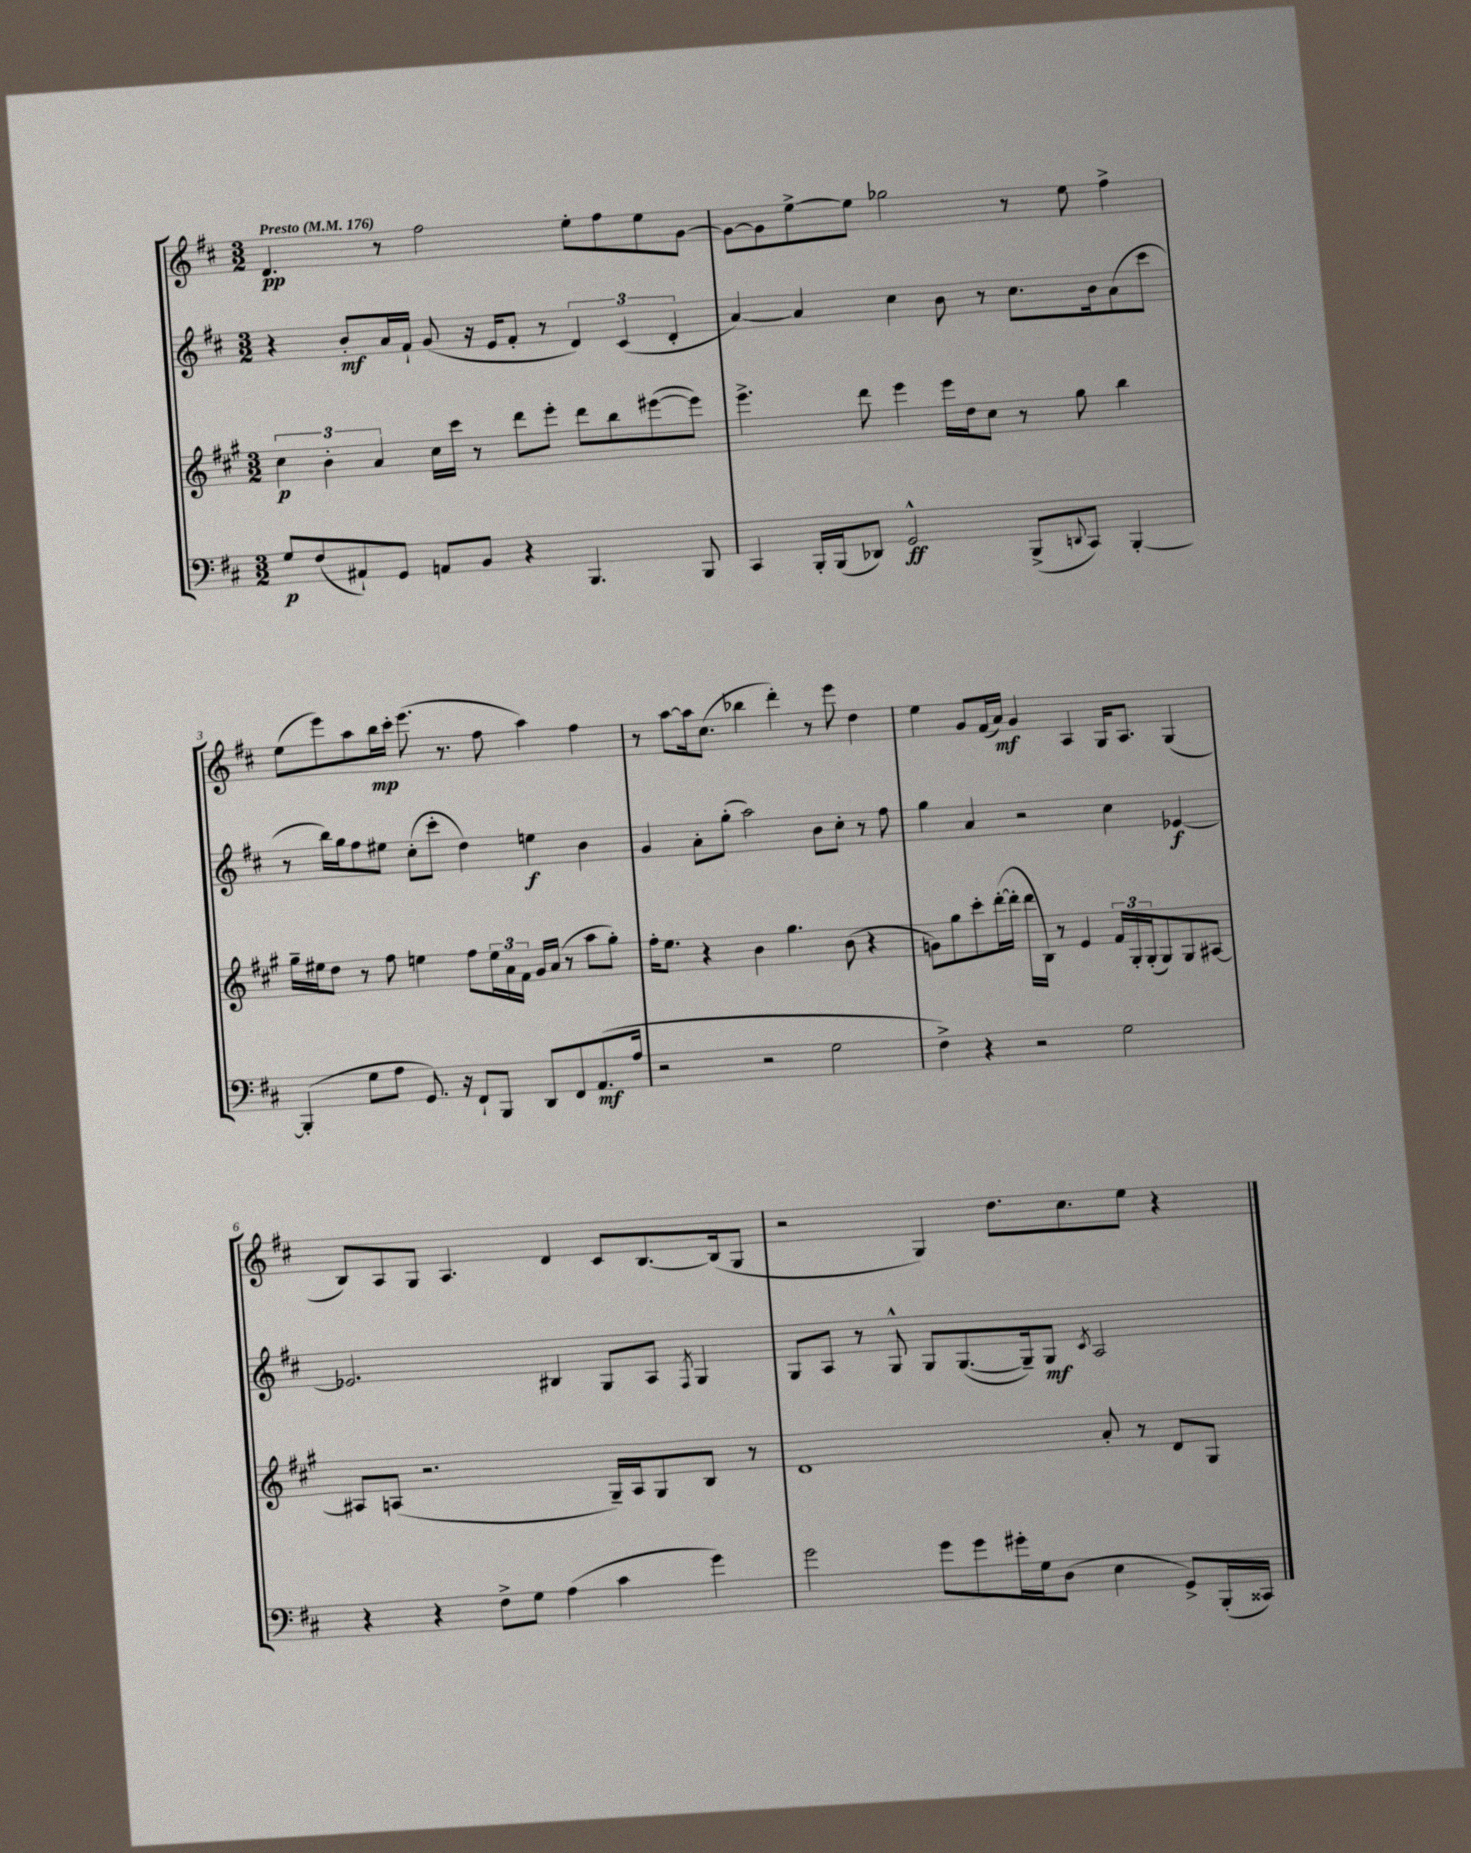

**kern	**kern	**kern	**kern
*staff4	*staff3	*staff2	*staff1
*clefF4	*clefG2	*clefG2	*clefG2
*k[f#c#]	*k[f#c#g#]	*k[f#c#]	*k[f#c#]
*M3/2	*M3/2	*M3/2	*M3/2
*MM176	*MM176	*MM176	*MM176
8G	6cc#	4r	4.d
(8F#	.	.	.
.	6b'	.	.
8AA#`)	.	8b'	.
.	6a	.	.
8GG	.	16a	8r
.	.	16f#`	.
8AA	16cc#	(8g	2ff#
.	16ccc#	.	.
8BB	8r	16r	.
.	.	16e	.
4r	8ddd	8f#'	.
.	8eee'	8r	.
4.BBB	8ddd	6d)	8ee'
.	8bb	.	8ff#
.	.	(6c#	.
.	([8eee#	.	8ee
.	.	6d'	.
8BBB	8eee#])	.	[8g
=	=	=	=
4CC#	4.eee^	[4a)	8g_
.	.	.	8g]
16BBB'	.	4a]	[8ee^
(16BBB	.	.	.
8DD-)	8ddd	.	8ee]
2GG^^	4eee	4cc#	2gg-
.	16eee	8b	.
.	16dd	.	.
.	8cc#	8r	.
(8BBB^	8r	8.cc#	8r
8qqDD	.	.	.
8CC#)	8gg#	.	8ee
.	.	16b	.
[4BBB'	4bb	(8a	4ff#^
.	.	8ccc#	.
=	=	=	=
(4BBB']	16gg#~	8r	(8ee
.	16ee#	.	.
.	8dd	16bb)	8eee)
.	.	16gg	.
8G	8r	8ff#	8aa
8A	8ff#	8ee#	16bb
.	.	.	16ccc#'
8.GG)	4ee	(8cc#'	(8.eee
.	.	8ccc#'	.
16r	.	.	8.r
8FF#`	8ff#	4dd)	.
8BBB	24ee	.	8ff#
.	24a	.	.
.	24f#	.	.
8DD	16g#	4ee	4aa)
.	(16a	.	.
8FF#	8r	.	.
(8.AA	8aa	4b	4ff#
.	8gg#')	.	.
16A	.	.	.
=	=	=	=
2r	16ff#'	4g	8r
.	8.ee	.	.
.	.	.	[8aa
.	4r	8a'	16aa]
.	.	.	(8.cc#
.	.	(8gg'	.
2r	4b	2aa)	4bb-
.	4.gg#	.	4ddd')
2G	.	8b	8r
.	(8b	8cc#'	8eee
.	4r	8r	4dd
.	.	8ff#	.
=	=	=	=
4F#^)	8g)	4gg	4ee
.	8gg#	.	.
4r	8ccc#'	4a	8g
.	([16ddd'	.	(16f#
.	16ddd']	.	16a)
2r	16ddd	2r	4g
.	16B)	.	.
.	8r	.	.
.	4e	.	4A
2G	24f#	4cc#	16G
.	24G#'	.	.
.	.	.	8.A
.	(24G#'	.	.
.	8G#)	.	.
.	8G#	[4e-	(4G
.	[8A#	.	.
=	=	=	=
4r	8A#]	2.e-]	8B)
.	(8A	.	8A
4r	2.r	.	8G
.	.	.	4.A
8F#^	.	.	.
8G	.	.	.
(4A	.	4B#	4d
4c#	16G#~)	8G	8c#
.	16A	.	.
.	8G#	8A	[8.B
.	.	8qF#	.
4g)	8B	4G	.
.	.	.	(16B]
.	8r	.	8G
=	=	=	=
2g	1d	8G	2r
.	.	8A	.
.	.	8r	.
.	.	8G^^	.
8g	.	8G	4G)
8g	.	([8.G	.
16g#'	.	.	8.dd
16G	.	16G~])	.
(8D	.	8G	.
.	.	.	8.cc#
.	.	8qc#	.
4E	8a'	2A	.
.	8r	.	8ee
8GG^)	8d	.	4r
(16BBB'	8G#	.	.
16CC##)	.	.	.
==	==	==	==
*-	*-	*-	*-
